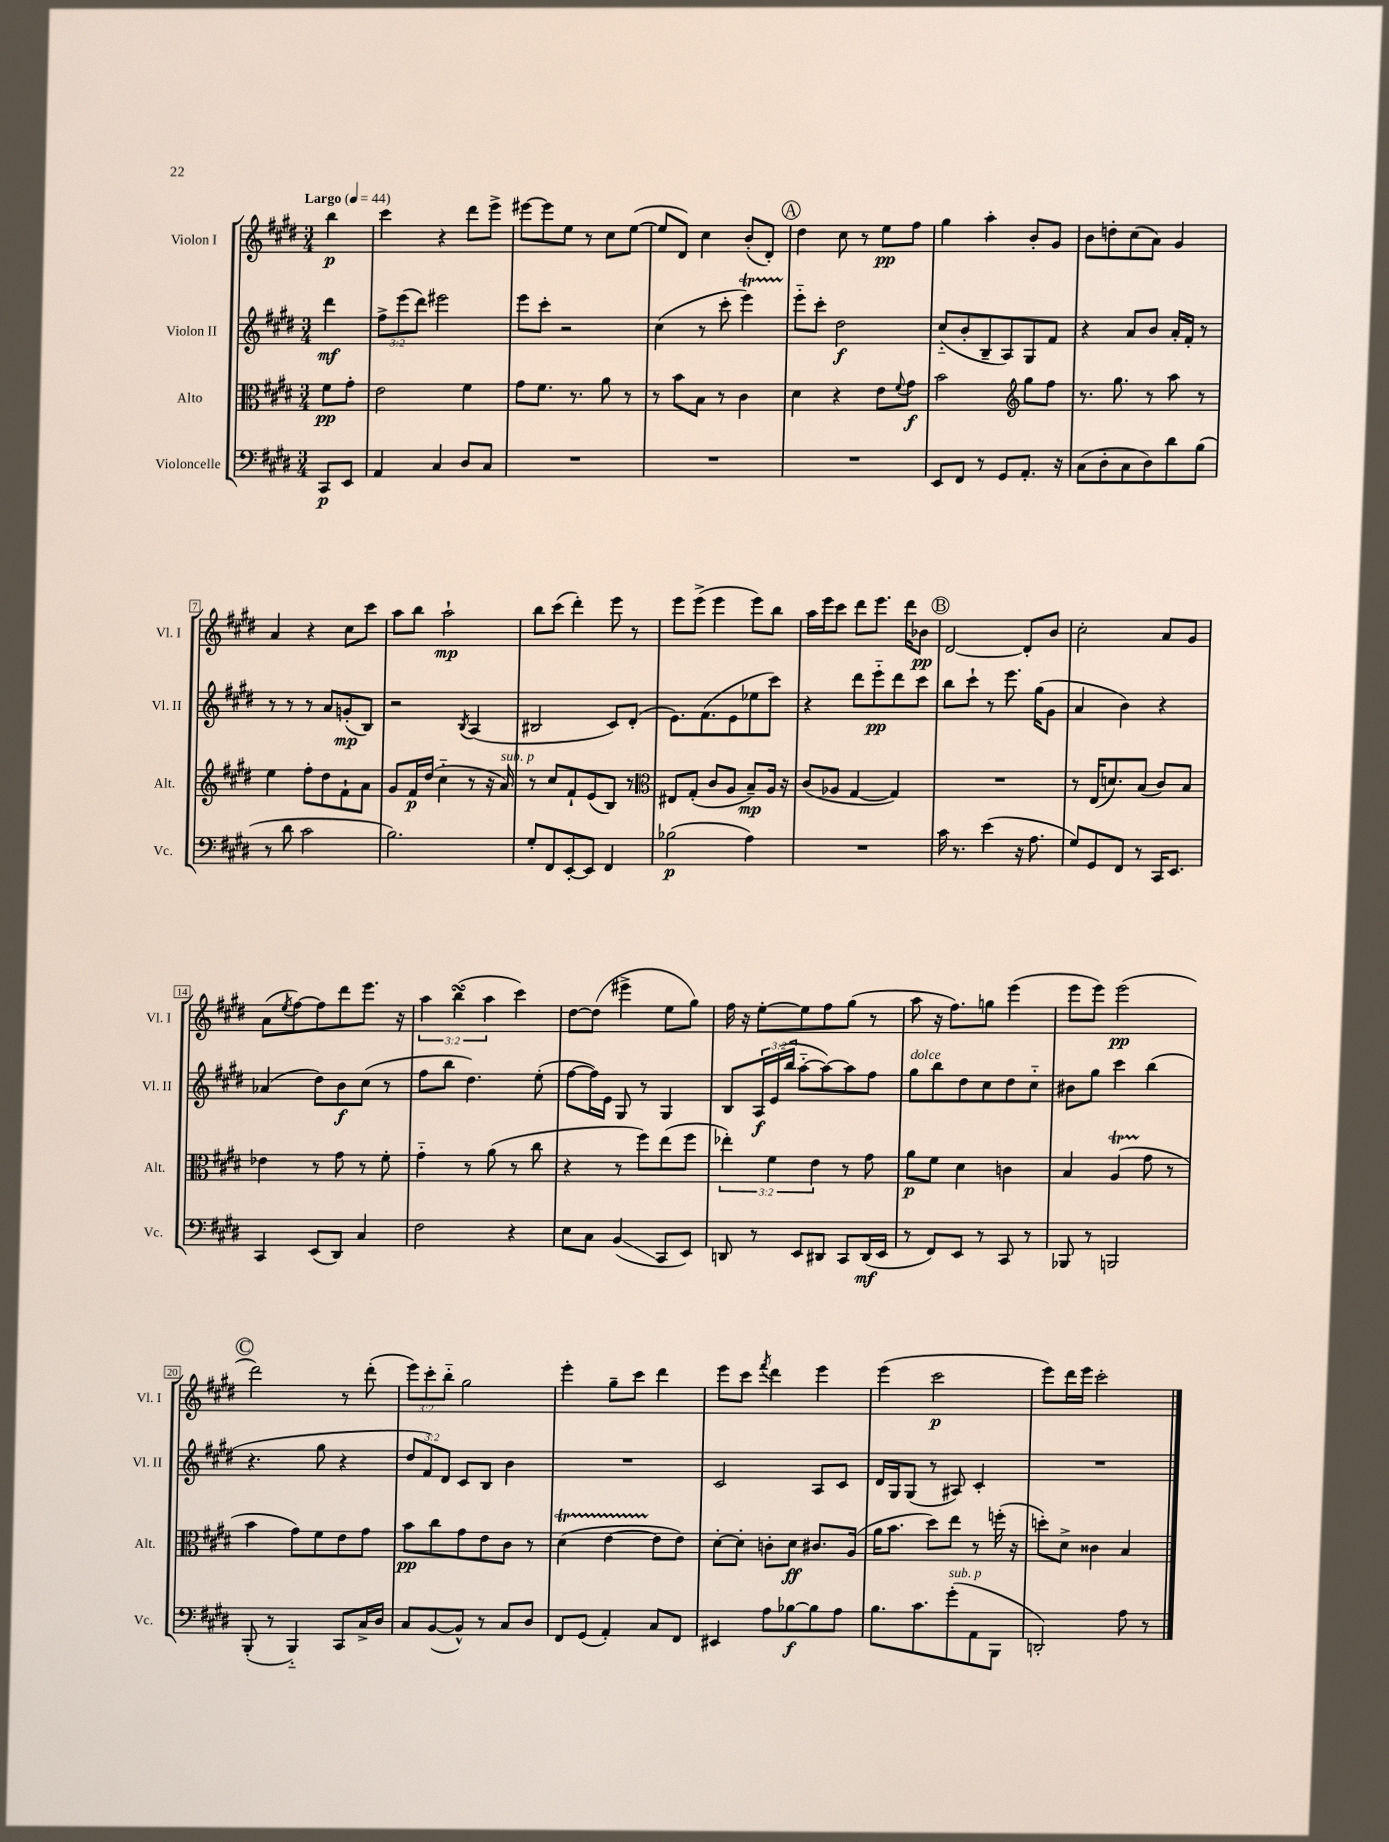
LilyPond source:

<<
\new StaffGroup <<
\new Staff = "s0" \with { instrumentName = "Violon I" shortInstrumentName = "Vl. I" } {
    \clef treble \key e \major \numericTimeSignature \time 3/4 \override Staff.TupletNumber.text = #tuplet-number::calc-fraction-text \partial 4 \tempo "Largo" 4 = 44
    b''4\p |
    cis'''4 r4 dis'''8 e'''8-> |
    eis'''8~ eis'''8 e''8 r8 cis''8 e''8~( |
    e''8 dis'8) cis''4 b'8-.( dis'8-.) |
    \mark \markup { \circle "A" } dis''4 cis''8 r8 e''8\pp fis''8 |
    gis''4 a''4-. b'8-. gis'8 |
    b'8 d''8-. cis''8( a'8) gis'4 |
    a'4 r4 cis''8 cis'''8 |
    a''8 b''8 a''2-!\mp |
    b''8 cis'''8( dis'''4-.) e'''8 r8 |
    e'''8 e'''8->( e'''4 e'''8) b''8 |
    a''16 e'''16 cis'''8 dis'''8 e'''8. dis'''16 bes'8\pp |
    \mark \markup { \circle "B" } dis'2~ dis'8-. b'8 |
    cis''2-. a'8 gis'8 |
    a'8( \acciaccatura { e''8 } fis''8~) fis''8 dis'''8 e'''8. r16 |
    \tuplet 3/2 { a''4 b''4\turn( a''4 } cis'''4) |
    dis''8~ dis''8( eis'''4-> e''8 gis''8) |
    fis''16 r16 e''8~-. e''8 fis''8 gis''8( r8 |
    a''8 r16 fis''8.) g''8 e'''4( |
    e'''8 e'''8) e'''2\pp( |
    \mark \markup { \circle "C" } dis'''2) r8 dis'''8-.( |
    \tuplet 3/2 { e'''8) cis'''8-. b''8-_ } gis''2 |
    e'''4-. gis''8-- cis'''8 dis'''4 |
    e'''8 cis'''8 \acciaccatura { fis'''8 } dis'''4 e'''4 |
    e'''4( cis'''2\p |
    e'''8) dis'''16 e'''16 cis'''2-. \bar "|." |
}
\new Staff = "s1" \with { instrumentName = "Violon II" shortInstrumentName = "Vl. II" } {
    \clef treble \key e \major \numericTimeSignature \time 3/4 \override Staff.TupletNumber.text = #tuplet-number::calc-fraction-text \partial 4
    dis'''4\mf |
    \tuplet 3/2 { fis''8-> e'''8( dis'''8) } eis'''2 |
    e'''8 cis'''8-. r2 |
    cis''4( r8 cis'''8-. e'''4\startTrillSpan) |
    \mark \markup { \circle "A" } e'''8-_\stopTrillSpan cis'''8-. dis''2\f |
    cis''8-_( b'8-. b8-- a8) gis8 fis'8 |
    r4 a'8 b'8 a'16-. fis'16-. r8 |
    r8 r8 r8 a'8 g'8-.\mp( b8) |
    r2 \acciaccatura { b8 } a4( |
    bis2 cis'8) dis'8-.( |
    e'8.) fis'8.( e'8 ees''8 cis'''8) |
    r4 dis'''8 e'''8-_\pp dis'''8 cis'''8 |
    \mark \markup { \circle "B" } b''8 cis'''8-! r8 e'''8. gis''16( gis'8 |
    a'4 b'4) r4 |
    aes'4( dis''8) b'8\f cis''8( r8 |
    fis''8 b''8 dis''4.) e''8-.( |
    fis''8~ fis''16) e'16 gis8 r8 gis4 |
    b8 \tuplet 3/2 { a16\f e'16( b''16 } a''8~-_ a''8~) a''8 fis''8 |
    gis''8^\markup { \italic "dolce" } b''8 dis''8 cis''8 dis''8 cis''8-_ |
    bis'8 gis''8 cis'''4 b''4( |
    \mark \markup { \circle "C" } r4. gis''8 r4 |
    \tuplet 3/2 { dis''8 fis'8) dis'8 } cis'8 b8 b'4 |
    R2. |
    cis'2 a8 cis'8 |
    dis'16 gis16 gis8( r8 ais8) cis'4-. |
    R2. \bar "|." |
}
\new Staff = "s2" \with { instrumentName = "Alto" shortInstrumentName = "Alt." } {
    \clef alto \key e \major \numericTimeSignature \time 3/4 \override Staff.TupletNumber.text = #tuplet-number::calc-fraction-text \partial 4
    fis'8\pp gis'8-. |
    e'2 fis'4 |
    gis'8 fis'8. r8. a'8 r8 |
    r8 b'8 b8 r8 cis'4 |
    \mark \markup { \circle "A" } dis'4 r4 e'8 \appoggiatura { fis'8 } gis'8\f |
    b'2 \clef treble gis''8 fis''8 |
    r8. gis''8. r8 a''8 r8 |
    e''4 fis''8-. dis''8 fis'8-! a'8 |
    gis'8 fis'16\p dis''16( cis''4-_ r8 r16 a'16^\markup { \italic "sub. p" }) |
    r8 cis''8 fis'8-! e'8( b8) r8 |
    \clef alto eis8 gis8-.( cis'8 a8 b8--\mp) a16 r16 |
    cis'8( aes8 gis4~ gis4) |
    \mark \markup { \circle "B" } R2. |
    r8 e16( d'8.) b8( cis'8) b8 |
    ees'4 r8 gis'8 r8 fis'8-. |
    gis'4-_ r8 a'8( r8 cis''8 |
    r4 r8 fis''8) e''8( fis''8 |
    \tuplet 3/2 { ees''4-.) fis'4 e'4 } r8 gis'8 |
    a'8\p fis'8 dis'4 c'4 |
    b4 a4\startTrillSpan( gis'8\stopTrillSpan r8 |
    \mark \markup { \circle "C" } b'4 gis'8) fis'8 e'8 gis'8 |
    b'8\pp cis''8 gis'8 e'8 cis'8 r8 |
    dis'4\startTrillSpan( e'4~ e'8\stopTrillSpan e'8) |
    dis'8~-. dis'8-. c'8-. dis'8\ff cis'8. a16( |
    a'16 b'8. dis''8) e''8 r8 f''16-.( r16 |
    d''8-.) dis'8-> cisis'4 b4 \bar "|." |
}
\new Staff = "s3" \with { instrumentName = "Violoncelle" shortInstrumentName = "Vc." } {
    \clef bass \key e \major \numericTimeSignature \time 3/4 \partial 4
    cis,8\p e,8 |
    a,4 cis4 dis8 cis8 |
    R2. |
    R2. |
    \mark \markup { \circle "A" } R2. |
    e,8 fis,8 r8 gis,8 a,8.-. r16 |
    cis8( dis8-. cis8 dis8) dis'8 b8( |
    r8 dis'8 cis'2 |
    b2.) |
    gis8-. fis,8 e,8~-. e,8 fis,4 |
    bes2\p( a4) |
    R2. |
    \mark \markup { \circle "B" } cis'16 r8. e'4( r16 a8. |
    gis8) gis,8 fis,8 r8 cis,16 e,8. |
    cis,4 e,8( dis,8) cis4 |
    fis2 r4 |
    e8 cis8 b,4\glissando( cis,8 e,8) |
    d,8 r8 e,8 dis,8 cis,8 dis,16\mf( e,16 |
    r8 fis,8) e,8 r8 cis,8 r8 |
    bes,,8 r8 b,,2 |
    \mark \markup { \circle "C" } b,,8-.( r8 b,,4-_) cis,8 cis16-> dis16 |
    cis8 b,8~( b,8-^) r8 cis8 dis8 |
    fis,8 gis,8( a,4-.) cis8 fis,8 |
    eis,4 a8 bes8~\f bes8 a8 |
    b8. cis'8. gis'8-.^\markup { \italic "sub. p" }( a,8 b,,8 |
    d,2-.) a8 r8 \bar "|." |
}
>>
>>
\layout { \context { \Score \override BarNumber.stencil = #(make-stencil-boxer 0.1 0.3 ly:text-interface::print) } }
